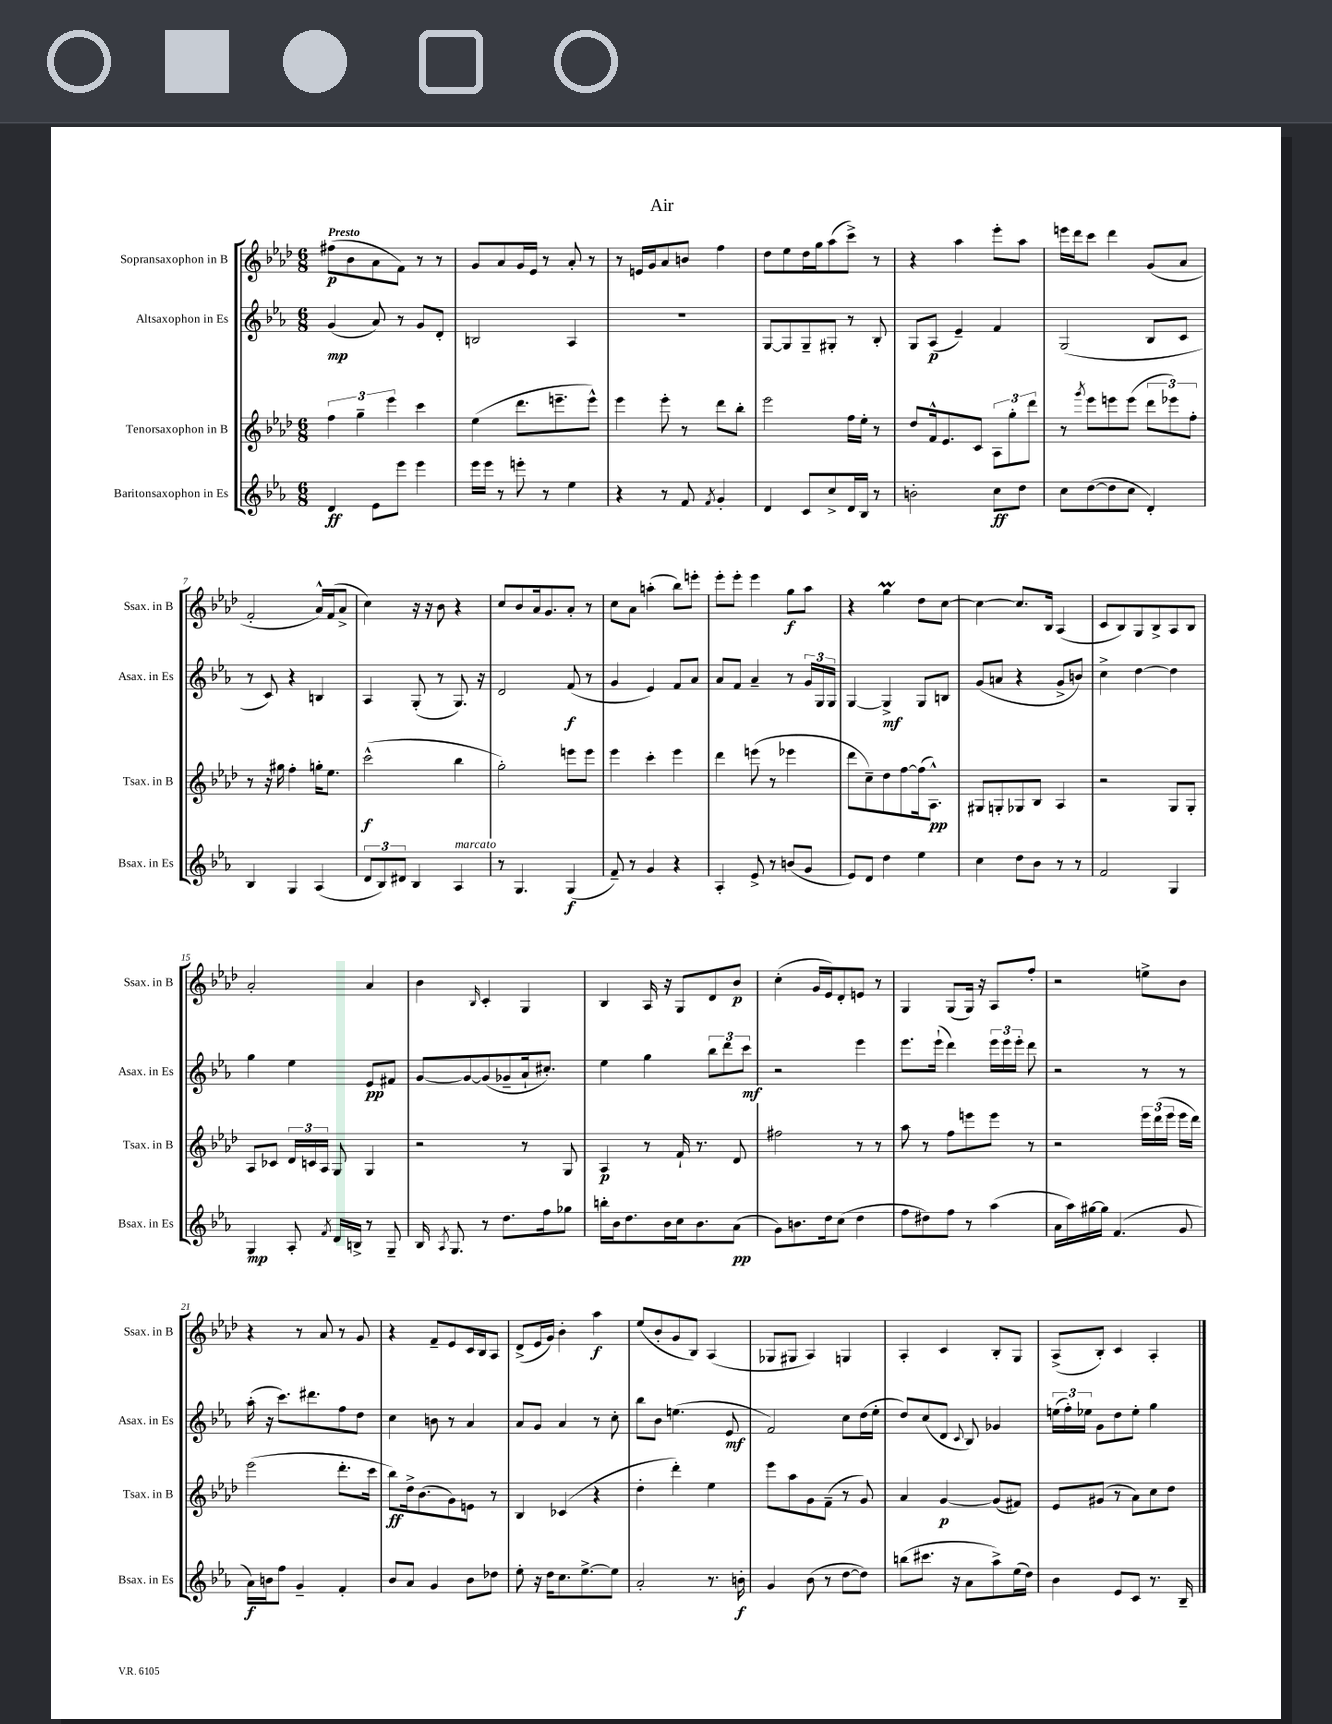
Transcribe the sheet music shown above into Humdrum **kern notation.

**kern	**dynam	**kern	**dynam	**kern	**dynam	**kern	**dynam
*part4	*part4	*part3	*part3	*part2	*part2	*part1	*part1
*staff4	*staff4	*staff3	*staff3	*staff2	*staff2	*staff1	*staff1
*I"Baritonsaxophon in Es	*	*I"Tenorsaxophon in B	*	*I"Altsaxophon in Es	*	*I"Sopransaxophon in B	*
*I'Bsax. in Es	*	*I'Tsax. in B	*	*I'Asax. in Es	*	*I'Ssax. in B	*
*clefG2	*	*clefG2	*	*clefG2	*	*clefG2	*
*k[b-e-a-]	*	*k[b-e-a-d-]	*	*k[b-e-a-]	*	*k[b-e-a-d-]	*
*M6/8	*	*M6/8	*	*M6/8	*	*M6/8	*
=1	=1	=1	=1	=1	=1	=1	=1
!	!	!	!	!	!	!LO:TX:a:B:t=Presto	!
4d/	ff	6ff\	.	(4g/	mp	(8ff#X\L	p
.	.	.	.	.	.	8b-\	.
.	.	6gg~\	.	.	.	.	.
8e-\L	.	.	.	8a-/)	.	8a-\	.
.	.	6eee-\	.	.	.	.	.
8eee-\J	.	.	.	8r	.	8f\J)	.
4eee-\	.	4ccc\	.	8g/L	.	8r	.
.	.	.	.	8d'/J	.	8r	.
=2	=2	=2	=2	=2	=2	=2	=2
16eee-\LL	.	(4ee-\	.	2Bn/	.	8g/L	.
16eee-\JJ	.	.	.	.	.	.	.
8r	.	.	.	.	.	8a-/	.
8eeen'\	.	8.ddd-\L	.	.	.	16g/L	.
.	.	.	.	.	.	16e-/JJ	.
8r	.	.	.	.	.	8r	.
.	.	8.eeen~\	.	.	.	.	.
4ee-\	.	.	.	4A-/	.	8a-'/	.
.	.	8eee^^\J)	.	.	.	8r	.
=3	=3	=3	=3	=3	=3	=3	=3
4r	.	4eee-\	.	2.r	.	8r	.
.	.	.	.	.	.	16en/LL	.
.	.	.	.	.	.	16g/J	.
8r	.	8eee-'\	.	.	.	8a-/	.
8f/	.	8r	.	.	.	8bn/J	.
8qf/	.	.	.	.	.	.	.
4g'/	.	8ddd-\L	.	.	.	4ff\	.
.	.	8bb-'\J	.	.	.	.	.
=4	=4	=4	=4	=4	=4	=4	=4
4d/	.	2eee-\	.	[8G/L	.	8dd-\L	.
.	.	.	.	8G/]	.	8ee-\	.
8c/L	.	.	.	8G~/	.	16dd-\L	.
.	.	.	.	.	.	16gg\J	.
8cc^/	.	.	.	8G#X'/J	.	(8aa-\	.
16d/L	.	16ff\LL	.	8r	.	8ccc^\J)	.
16B-/JJ	.	16ee-'\JJ	.	.	.	.	.
8r	.	8r	.	8B-'/	.	8r	.
=5	=5	=5	=5	=5	=5	=5	=5
2bn'\	.	8dd-/L	.	8G/L	.	4r	.
.	.	16f^^/k	.	(8A-/J	p	.	.
.	.	8.e-/	.	.	.	.	.
.	.	.	.	4e-~/)	.	4aa-\	.
.	.	8c/J	.	.	.	.	.
8cc\L	ff	12A-\L	.	4f/	.	8eee-'\L	.
.	.	12gg'\	.	.	.	.	.
8dd\J	.	.	.	.	.	8aa-\J	.
.	.	12ddd-\J	.	.	.	.	.
=6	=6	=6	=6	=6	=6	=6	=6
8cc\L	.	8r	.	(2G/	.	16eeen\LL	.
.	.	.	.	.	.	16ddd-\J	.
.	.	8qggg/	.	.	.	.	.
([8dd\	.	8eee-\L	.	.	.	8ccc\J	.
8dd\]	.	8eeen\	.	.	.	4ddd-\	.
8cc\J	.	(8eee\J	.	.	.	.	.
4d'/)	.	12ddd-\L	.	8B-/L	.	(8g/L	.
.	.	12eee-X\)	.	.	.	.	.
.	.	.	.	8c/J	.	8a-/J	.
.	.	12ff'\J	.	.	.	.	.
!!LO:LB:g=z
=7	=7	=7	=7	=7	=7	=7	=7
4B-/	.	8r	.	8r	.	2f'/	.
.	.	16r	.	8c/)	.	.	.
.	.	16gg#X\	.	.	.	.	.
4G/	.	4ff'\	.	4r	.	.	.
(4A-/	.	16ggn'\KL	.	4Bn/	.	16a-^^/LL)	.
.	.	8.ee-\J	.	.	.	(16f/J	.
.	.	.	.	.	.	8a-^/J	.
=8	=8	=8	=8	=8	=8	=8	=8
12d/L	.	(2ccc^^\	f	4A-/	.	4cc\)	.
12B-/)	.	.	.	.	.	.	.
12d#X/J	.	.	.	.	.	.	.
4B-/	.	.	.	(8G'/	.	16r	.
.	.	.	.	.	.	16r	.
.	.	.	.	8r	.	8b-\	.
!LO:TX:a:i:t=marcato	!	!	!	!	!	!	!
4A-/	.	4bb-\	.	8.G/)	.	4r	.
.	.	.	.	16r	.	.	.
=9	=9	=9	=9	=9	=9	=9	=9
8r	.	2gg'\)	.	2d/	.	8cc/L	.
4.G/	.	.	.	.	.	8b-/	.
.	.	.	.	.	.	16a-/k	.
.	.	.	.	.	.	8.g/	.
(4G/	f	8eeen\L	.	(8f/	f	8a-'/J	.
.	.	8eee\J	.	8r	.	8r	.
=10	=10	=10	=10	=10	=10	=10	=10
8f~/)	.	4eee-\	.	4g/	.	8cc\L	.
8r	.	.	.	.	.	8a-\J	.
4g/	.	4ccc'\	.	4e-/)	.	(4aan'\	.
4r	.	4eee-\	.	8f/L	.	8bb-\L)	.
.	.	.	.	8a-/J	.	8eeen'\J	.
=11	=11	=11	=11	=11	=11	=11	=11
4A-'/	.	4ddd-\	.	8a-/L	.	8eee-'\L	.
.	.	.	.	8f/J	.	8eee-'\J	.
8e-^/	.	(8eeen\	.	4a-~/	.	4eee-\	.
8r	.	8r	.	.	.	.	.
(8bn/L	.	4eee-X\	.	8r	.	8gg\L	f
8g/J	.	.	.	24g/LL	.	8aa-\J	.
.	.	.	.	24G/	.	.	.
.	.	.	.	24G/JJ	.	.	.
=12	=12	=12	=12	=12	=12	=12	=12
8e-/L)	.	8ddd-\L	.	[4G/	.	4r	.
8d/J	.	8cc~\)	.	.	.	.	.
4dd\	.	8dd-\	.	4G^/]	mf	4ggm\	.
.	.	[8ff\	.	.	.	.	.
4ee-\	.	(16ff\k]	.	8G/L	.	8dd-\L	.
.	.	8.A-^^\J)	pp	.	.	.	.
.	.	.	.	8Bn/J	.	[8cc\J	.
=13	=13	=13	=13	=13	=13	=13	=13
4cc\	.	8G#X/L	.	(8g/L	.	4cc\_	.
.	.	8Gn'/	.	8an/J	.	.	.
8dd\L	.	8G-X/	.	4r	.	8.cc/L]	.
8b-\J	.	8B-/J	.	.	.	.	.
.	.	.	.	.	.	16B-/Jk	.
8r	.	4A-/	.	8g^/L	.	(4A-/	.
8r	.	.	.	8bn/J)	.	.	.
=14	=14	=14	=14	=14	=14	=14	=14
2f/	.	2r	.	4cc^\	.	8c/L	.
.	.	.	.	.	.	8B-/)	.
.	.	.	.	[4dd\	.	8G/	.
.	.	.	.	.	.	8B-^/	.
4G/	.	8G/L	.	4dd\]	.	8A-/	.
.	.	8G'/J	.	.	.	8B-/J	.
!!LO:LB:g=z
=15	=15	=15	=15	=15	=15	=15	=15
4G/	mp	8A-/L	.	4gg\	.	2a-'/	.
.	.	8c-X/J	.	.	.	.	.
8A-'/	.	24d-/LL	.	4ee-\	.	.	.
.	.	24cn/	.	.	.	.	.
.	.	24A-/JJ	.	.	.	.	.
8qf/	.	.	.	.	.	.	.
16d/LL	.	8G/	.	.	.	.	.
16Bn^/JJ	.	.	.	.	.	.	.
8r	.	4G/	.	8e-/L	pp	4a-/	.
8G~/	.	.	.	8f#X/J	.	.	.
=16	=16	=16	=16	=16	=16	=16	=16
16B-/	.	2r	.	[8g/L	.	4b-\	.
8qA-/	.	.	.	.	.	.	.
8.G/	.	.	.	.	.	.	.
.	.	.	.	8g/_	.	.	.
.	.	.	.	.	.	16qqB-/	.
8r	.	.	.	(8g/]	.	4c'/	.
8.dd\L	.	.	.	8g-X~/	.	.	.
.	.	8r	.	16a-`/k	.	4G/	.
16ff\k	.	.	.	8.cc#X'/J)	.	.	.
8gg-X\J	.	8G/	.	.	.	.	.
=17	=17	=17	=17	=17	=17	=17	=17
16bbn'\LL	.	4A-/	p	4ee-\	.	4B-/	.
16b-\J	.	.	.	.	.	.	.
8.dd\	.	.	.	.	.	.	.
.	.	8r	.	4gg\	.	16A-/	.
16b-\L	.	.	.	.	.	16r	.
16cc\J	.	16f`/	.	.	.	8G/L	.
8.b-\	.	8.r	.	.	.	.	.
.	.	.	.	12bb-\L	.	8d-/	.
.	.	.	.	12ddd\	.	.	.
(8a-\J	pp	8d-/	.	.	.	8b-/J	p
.	.	.	.	12ccc\J	mf	.	.
=18	=18	=18	=18	=18	=18	=18	=18
8g\L)	.	2ff#X\	.	2r	.	(4cc'\	.
8.bn\	.	.	.	.	.	.	.
.	.	.	.	.	.	16g/LL	.
16dd\k	.	.	.	.	.	16e-/J)	.
(8cc\J	.	.	.	.	.	8d-'/	.
4dd\	.	8r	.	4eee-\	.	8en/J	.
.	.	8r	.	.	.	8r	.
=19	=19	=19	=19	=19	=19	=19	=19
8ff\L	.	8aa-\	.	8.eee-\L	.	4G/	.
8dd#X\)	.	8r	.	.	.	.	.
.	.	.	.	(16eee-`\Jk	.	.	.
8ff\J	.	8ff\L	.	4ddd\)	.	(8G/L	.
8r	.	8eeen\	.	.	.	16G/Jk)	.
.	.	.	.	.	.	16r	.
(4aa-\	.	8eee\J	.	24eee-\LL	.	8A-/L	.
.	.	.	.	24eee-\	.	.	.
.	.	.	.	24eee-'\JJ	.	.	.
.	.	8r	.	8ddd\	.	8ff'/J	.
=20	=20	=20	=20	=20	=20	=20	=20
16a-\LL	.	2r	.	2r	.	2r	.
16aa-\)	.	.	.	.	.	.	.
[16gg#X\	.	.	.	.	.	.	.
16gg#\JJ]	.	.	.	.	.	.	.
(4.f/	.	.	.	.	.	.	.
.	.	24eee-\LL	.	8r	.	8een^\L	.
.	.	(24ddd-\	.	.	.	.	.
.	.	24eee-\JJ	.	.	.	.	.
8g/	.	16eee-\LL	.	8r	.	8b-\J	.
.	.	16ddd-\JJ)	.	.	.	.	.
!!LO:LB:g=z
=21	=21	=21	=21	=21	=21	=21	=21
16a-\LL)	f	(2eee-\	.	(16aa-'\	.	4r	.
16bn\J	.	.	.	16r	.	.	.
8ff\J	.	.	.	8.ccc\L)	.	.	.
4g~/	.	.	.	.	.	8r	.
.	.	.	.	8.ddd#X\	.	.	.
.	.	.	.	.	.	8a-/	.
4f'/	.	8.ddd-'\L	.	8ff\	.	8r	.
.	.	.	.	8dd\J	.	8g/	.
.	.	16ccc\Jk	.	.	.	.	.
=22	=22	=22	=22	=22	=22	=22	=22
8b-/L	.	8bb-\L)	ff	4cc\	.	4r	.
8a-/J	.	16dd-^\k	.	.	.	.	.
.	.	(8.b-\	.	.	.	.	.
4g/	.	.	.	8bn\	.	8f~/L	.
.	.	8g\)	.	8r	.	8e-/	.
8b-\L	.	8en\J	.	4a-/	.	16c/L	.
.	.	.	.	.	.	16B-/J	.
8dd-X\J	.	8r	.	.	.	8A-/J	.
=23	=23	=23	=23	=23	=23	=23	=23
8ee-'\	.	4B-/	.	8a-/L	.	(8d-^/L	.
16r	.	.	.	8g/J	.	16e-/L	.
16dd\KL	.	.	.	.	.	16g/JJ)	.
8.cc\	.	(4c-X/	.	4a-/	.	4b-'\	.
[8.ee-^\	.	.	.	.	.	.	.
.	.	4r	.	8r	.	4aa-\	f
8ee-\J]	.	.	.	8cc'\	.	.	.
=24	=24	=24	=24	=24	=24	=24	=24
2a-'/	.	4dd-'\	.	8bb-\L	.	(8ee-/L	.
.	.	.	.	8b-\J	.	8b-'/	.
.	.	4ddd-'\)	.	(4.een\	.	8g/	.
.	.	.	.	.	.	8B-/J)	.
8.r	.	4ee-\	.	.	.	(4A-/	.
.	.	.	.	8e-/	mf	.	.
16bn'\	f	.	.	.	.	.	.
=25	=25	=25	=25	=25	=25	=25	=25
4g/	.	8eee-\L	.	2f/)	.	8G-X/L	.
.	.	8aa-\	.	.	.	8G#X/J	.
(8b-\	.	8g\	.	.	.	4A-/)	.
8r	.	(8f~\J	.	.	.	.	.
[8dd\L	.	8r	.	8cc\L	.	4Gn/	.
8dd\J])	.	8g/)	.	(16dd\L	.	.	.
.	.	.	.	16ee-'\JJ	.	.	.
=26	=26	=26	=26	=26	=26	=26	=26
(8bbn\L	.	4a-/	.	8dd/L)	.	4A-'/	.
8.ccc#X\J	.	.	.	(8cc/	.	.	.
.	.	[4g/	p	8d/J	.	4c/	.
16r	.	.	.	.	.	.	.
.	.	.	.	8qqc/	.	.	.
8a-\L	.	.	.	8B-/)	.	.	.
8aa-^\)	.	(8g/L]	.	4g-X/	.	8B-'/L	.
(16ee-\L	.	8f#X/J)	.	.	.	8G/J	.
16dd\JJ)	.	.	.	.	.	.	.
=27	=27	=27	=27	=27	=27	=27	=27
4b-\	.	8e-/L	.	(24een\LL	.	(8A-^/L	.
.	.	.	.	24ff'\)	.	.	.
.	.	.	.	24ee-X\JJ	.	.	.
.	.	(8g#X/J	.	8g\L	.	8B-'/J)	.
8e-/L	.	8r	.	8dd\	.	4c/	.
8c/J	.	8a-\L)	.	8ee-'\J	.	.	.
8.r	.	8cc\	.	4gg\	.	4A-'/	.
.	.	8dd-\J	.	.	.	.	.
16B-~/	.	.	.	.	.	.	.
==	==	==	==	==	==	==	==
*-	*-	*-	*-	*-	*-	*-	*-
